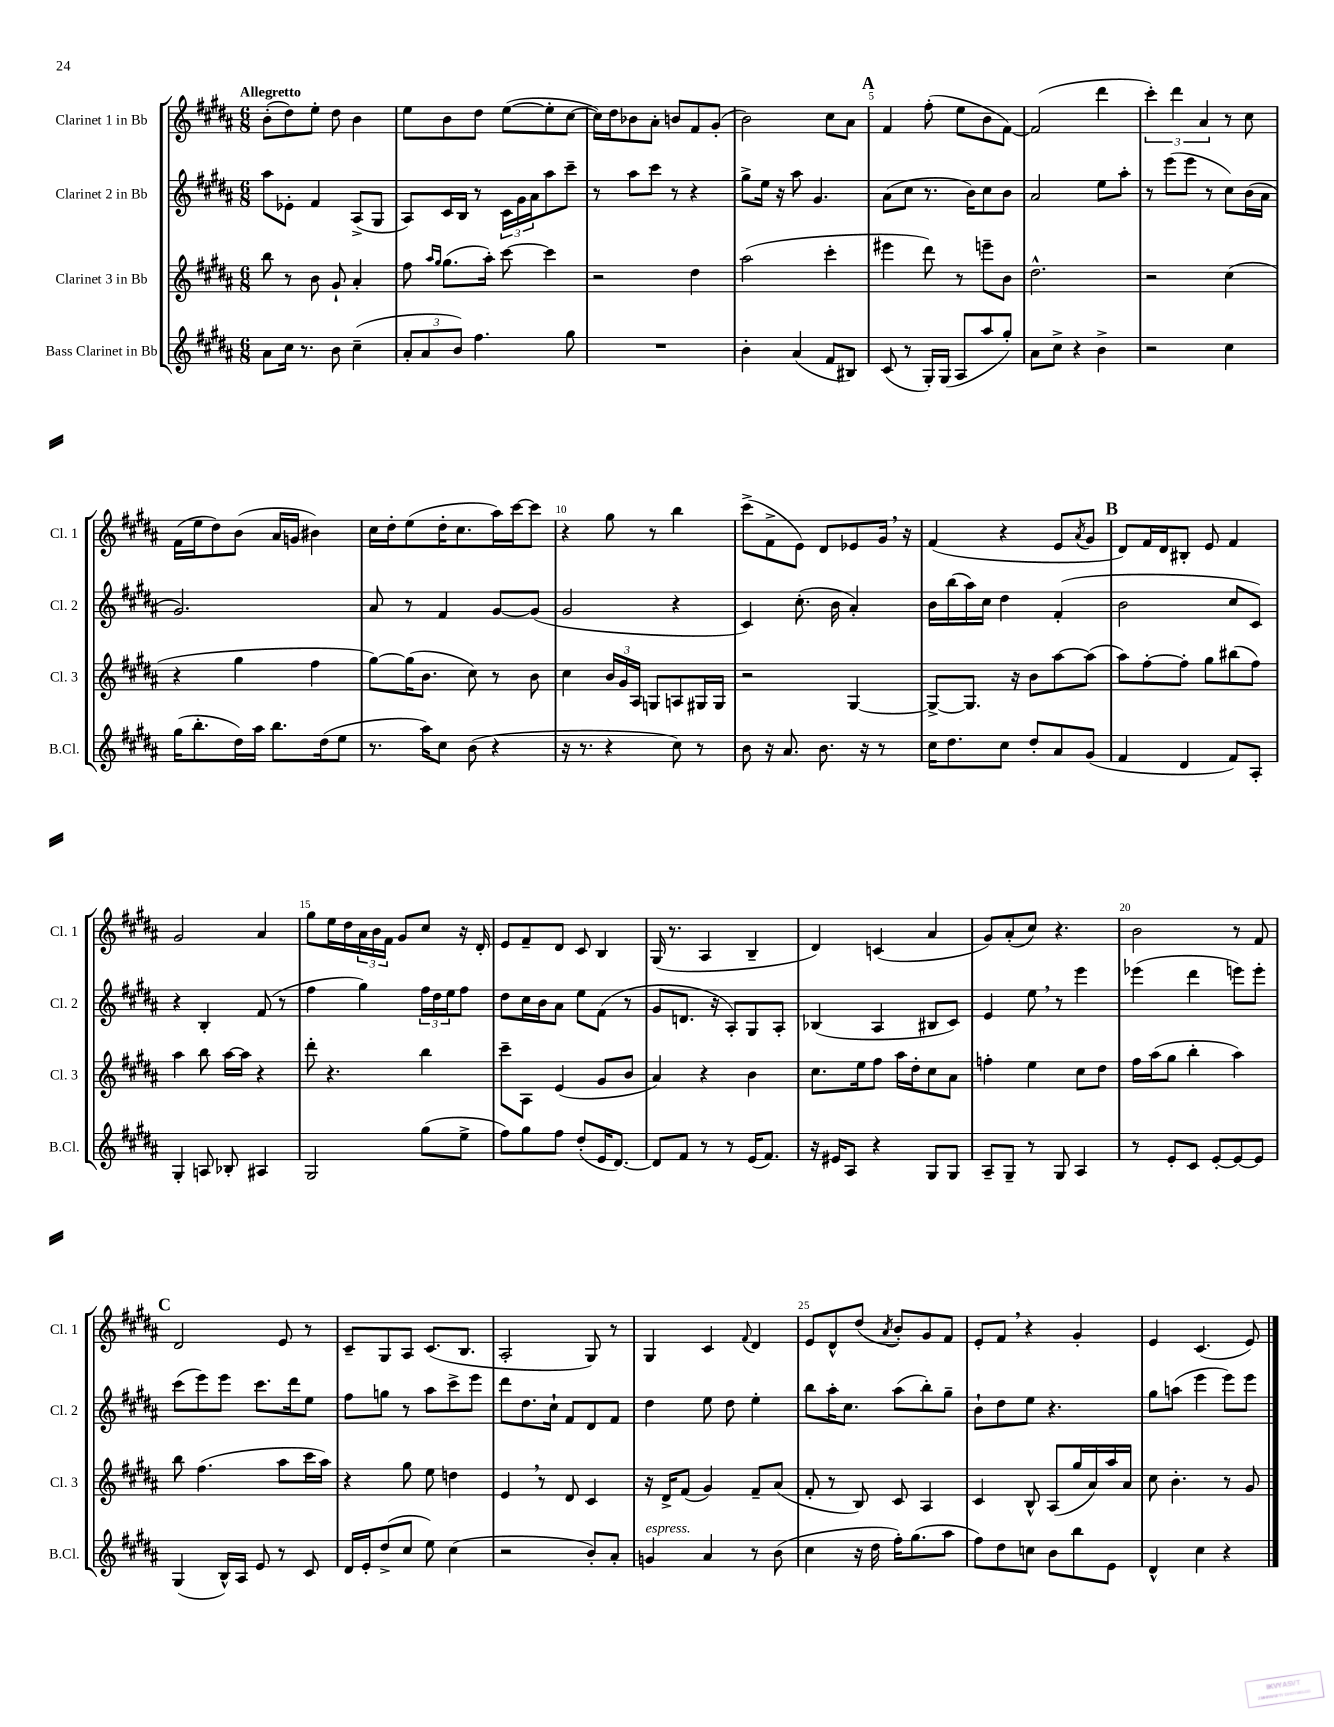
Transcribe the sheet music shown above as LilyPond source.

<<
\new StaffGroup <<
\new Staff = "s0" \with { instrumentName = "Clarinet 1 in Bb" shortInstrumentName = "Cl. 1" } {
    \clef treble \key b \major \numericTimeSignature \time 6/8 \tempo "Allegretto"
    b'8-.( dis''8) e''8-. dis''8 b'4 |
    e''8 b'8 dis''8 e''8~( e''8-. cis''8~ |
    cis''16) dis''16 bes'8 ais'8-. b'8 fis'8 gis'8-.( |
    b'2) cis''8 ais'8 |
    \mark \markup { \bold "A" } fis'4 fis''8-.( e''8 b'8 fis'8~) |
    fis'2( dis'''4 |
    \tuplet 3/2 { cis'''4-.) dis'''4 ais'4 } r8 cis''8 |
    fis'16( e''16 dis''8) b'8( ais'16 g'16 bis'4) |
    cis''16 dis''16-. e''8( dis''16-. cis''8. ais''16) cis'''16~ cis'''8 |
    r4 gis''8 r8 b''4 |
    cis'''8->( fis'8-> e'8) dis'8 ees'8 gis'16 \breathe r16 |
    fis'4( r4 e'8 \acciaccatura { ais'8 } gis'8 |
    \mark \markup { \bold "B" } dis'8) fis'16 dis'16 bis8-. e'8 fis'4 |
    gis'2 ais'4 |
    gis''8 e''16 dis''16 \tuplet 3/2 { ais'16 b'16 fis'16 } gis'8 cis''8 r16 dis'16-. |
    e'8 fis'8-- dis'8 cis'8 b4 |
    gis16( r8. ais4 b4-- |
    dis'4) c'4( ais'4 |
    gis'8) ais'8-.( cis''8) r4. |
    b'2 r8 fis'8 |
    \mark \markup { \bold "C" } dis'2 e'8 r8 |
    cis'8-- gis8 ais8 cis'8.( b8. |
    ais2-. gis8) r8 |
    gis4 cis'4 \appoggiatura { fis'8 } dis'4 |
    e'8 dis'8-^ dis''8( \acciaccatura { ais'8 } b'8-.) gis'8 fis'8 |
    e'8-. fis'8 \breathe r4 gis'4-. |
    e'4 cis'4.( e'8) \bar "|." |
}
\new Staff = "s1" \with { instrumentName = "Clarinet 2 in Bb" shortInstrumentName = "Cl. 2" } {
    \clef treble \key b \major \numericTimeSignature \time 6/8
    ais''8 ees'8-. fis'4 ais8->( gis8 |
    ais8) cis'16 b16 r8 \tuplet 3/2 { cis'16 gis'16 ais'16 } ais''8 cis'''8-- |
    r8 ais''8 cis'''8 r8 r4 |
    gis''8-> e''16 r16 ais''8 gis'4. |
    \mark \markup { \bold "A" } ais'8( cis''8 r8. b'16) cis''8 b'8 |
    ais'2 e''8 ais''8-. |
    r8 e'''8( e'''8 r8 cis''8) b'16( ais'16 |
    gis'2.) |
    ais'8 r8 fis'4 gis'8~ gis'8( |
    gis'2 r4 |
    cis'4) cis''8.-.( b'16 ais'4-.) |
    b'16 b''16( ais''16) cis''16 dis''4 fis'4-.( |
    \mark \markup { \bold "B" } b'2 cis''8 cis'8) |
    r4 b4-. fis'8( r8 |
    fis''4 gis''4) \tuplet 3/2 { fis''16 dis''16 e''16 } fis''8 |
    dis''8 cis''16 b'16 ais'8 e''8 fis'8( r8 |
    gis'8 d'8. r16 ais8-.) gis8 ais8-. |
    bes4( ais4 bis8 cis'8) |
    e'4 e''8 \breathe r8 e'''4 |
    ees'''4( dis'''4 e'''8) e'''8-. |
    \mark \markup { \bold "C" } cis'''8( e'''8) e'''8 cis'''8. dis'''16 e''8 |
    fis''8 g''8 r8 ais''8 cis'''8-> e'''8 |
    dis'''8 dis''8. cis''16-! fis'8 dis'8 fis'8 |
    dis''4 e''8 dis''8 e''4-. |
    b''8 ais''16-. cis''8. ais''8( b''8-.) gis''8-- |
    b'8-! dis''8 e''8 r4. |
    gis''8 a''8( e'''4 e'''8) e'''8 \bar "|." |
}
\new Staff = "s2" \with { instrumentName = "Clarinet 3 in Bb" shortInstrumentName = "Cl. 3" } {
    \clef treble \key b \major \numericTimeSignature \time 6/8
    b''8 r8 b'8 gis'8-! ais'4-. |
    fis''8 \grace { ais''16 gis''16 } gis''8.( ais''16-.) cis'''8~ cis'''4 |
    r2 dis''4 |
    ais''2( cis'''4-. |
    \mark \markup { \bold "A" } eis'''4 dis'''8) r8 e'''8-- b'8 |
    dis''2.-^ |
    r2 cis''4( |
    r4 gis''4 fis''4 |
    gis''8~) gis''16( b'8. cis''8) r8 b'8 |
    cis''4 \tuplet 3/2 { b'16 gis'16 ais16 } g8 a8 gis16 gis16 |
    r2 gis4~ |
    gis8~-> gis8. r16 b'8 ais''8~ ais''8( |
    \mark \markup { \bold "B" } ais''8) fis''8~-. fis''8-. gis''8 bis''8( fis''8) |
    ais''4 b''8 ais''16~ ais''16 r4 |
    dis'''8-. r4. b''4 |
    cis'''8-- ais8 e'4( gis'8 b'8 |
    ais'4) r4 b'4 |
    cis''8. e''16 fis''8 ais''16 dis''16-. cis''8 ais'8 |
    f''4-. e''4 cis''8 dis''8 |
    fis''16 ais''16( gis''8 b''4-. ais''4) |
    \mark \markup { \bold "C" } b''8 fis''4.( ais''8 cis'''16 ais''16) |
    r4 gis''8 e''8 d''4 |
    e'4 \breathe r8 dis'8 cis'4 |
    r16 dis'16-> fis'8( gis'4) fis'8-- ais'8( |
    fis'8-. r8 b8) cis'8 ais4 |
    cis'4 b8-^ ais8( gis''16 ais'16) ais''16 ais'16 |
    cis''8 b'4.-. r8 gis'8 \bar "|." |
}
\new Staff = "s3" \with { instrumentName = "Bass Clarinet in Bb" shortInstrumentName = "B.Cl." } {
    \clef treble \key b \major \numericTimeSignature \time 6/8
    ais'8 cis''16 r8. b'8 cis''4--( |
    \tuplet 3/2 { ais'8-. ais'8 b'8) } fis''4. gis''8 |
    R2. |
    b'4-. ais'4( fis'8 bis8) |
    \mark \markup { \bold "A" } cis'8( r8 gis16-.) gis16( ais8 ais''8 gis''8-.) |
    ais'8 cis''8-> r4 b'4-> |
    r2 cis''4 |
    gis''16( b''8.-. dis''16) ais''16 b''8. dis''16( e''8 |
    r8. ais''16) cis''8 b'8( r4 |
    r16 r8. r4 cis''8) r8 |
    b'8 r16 ais'8. b'8. r16 r8 |
    cis''16 dis''8. cis''8 dis''8-. ais'8 gis'8( |
    \mark \markup { \bold "B" } fis'4 dis'4 fis'8) ais8-. |
    gis4-. a8 bes8-. ais4 |
    gis2 gis''8( e''8-> |
    fis''8) gis''8 fis''8 dis''8-.( e'16 dis'8.~) |
    dis'8 fis'8 r8 r8 e'16( fis'8.) |
    r16 eis'16 ais8 r4 gis8 gis8 |
    ais8-- gis8-- r8 gis8 ais4 |
    r8 e'8-. cis'8 e'8~-. e'8~ e'8 |
    \mark \markup { \bold "C" } gis4( b16-^) ais16 e'8 r8 cis'8 |
    dis'16 e'16-. dis''8->( cis''8 e''8) cis''4( |
    r2 b'8-.) ais'8-. |
    g'4^\markup { \italic "espress." } ais'4 r8 b'8( |
    cis''4 r16 dis''16 fis''16-.) gis''8.( ais''8 |
    fis''8) dis''8 c''8 b'8 b''8 e'8 |
    dis'4-^ cis''4 r4 \bar "|." |
}
>>
>>
\layout { \context { \Score \override BarNumber.break-visibility = ##(#f #t #t) barNumberVisibility = #(every-nth-bar-number-visible 5) } }
